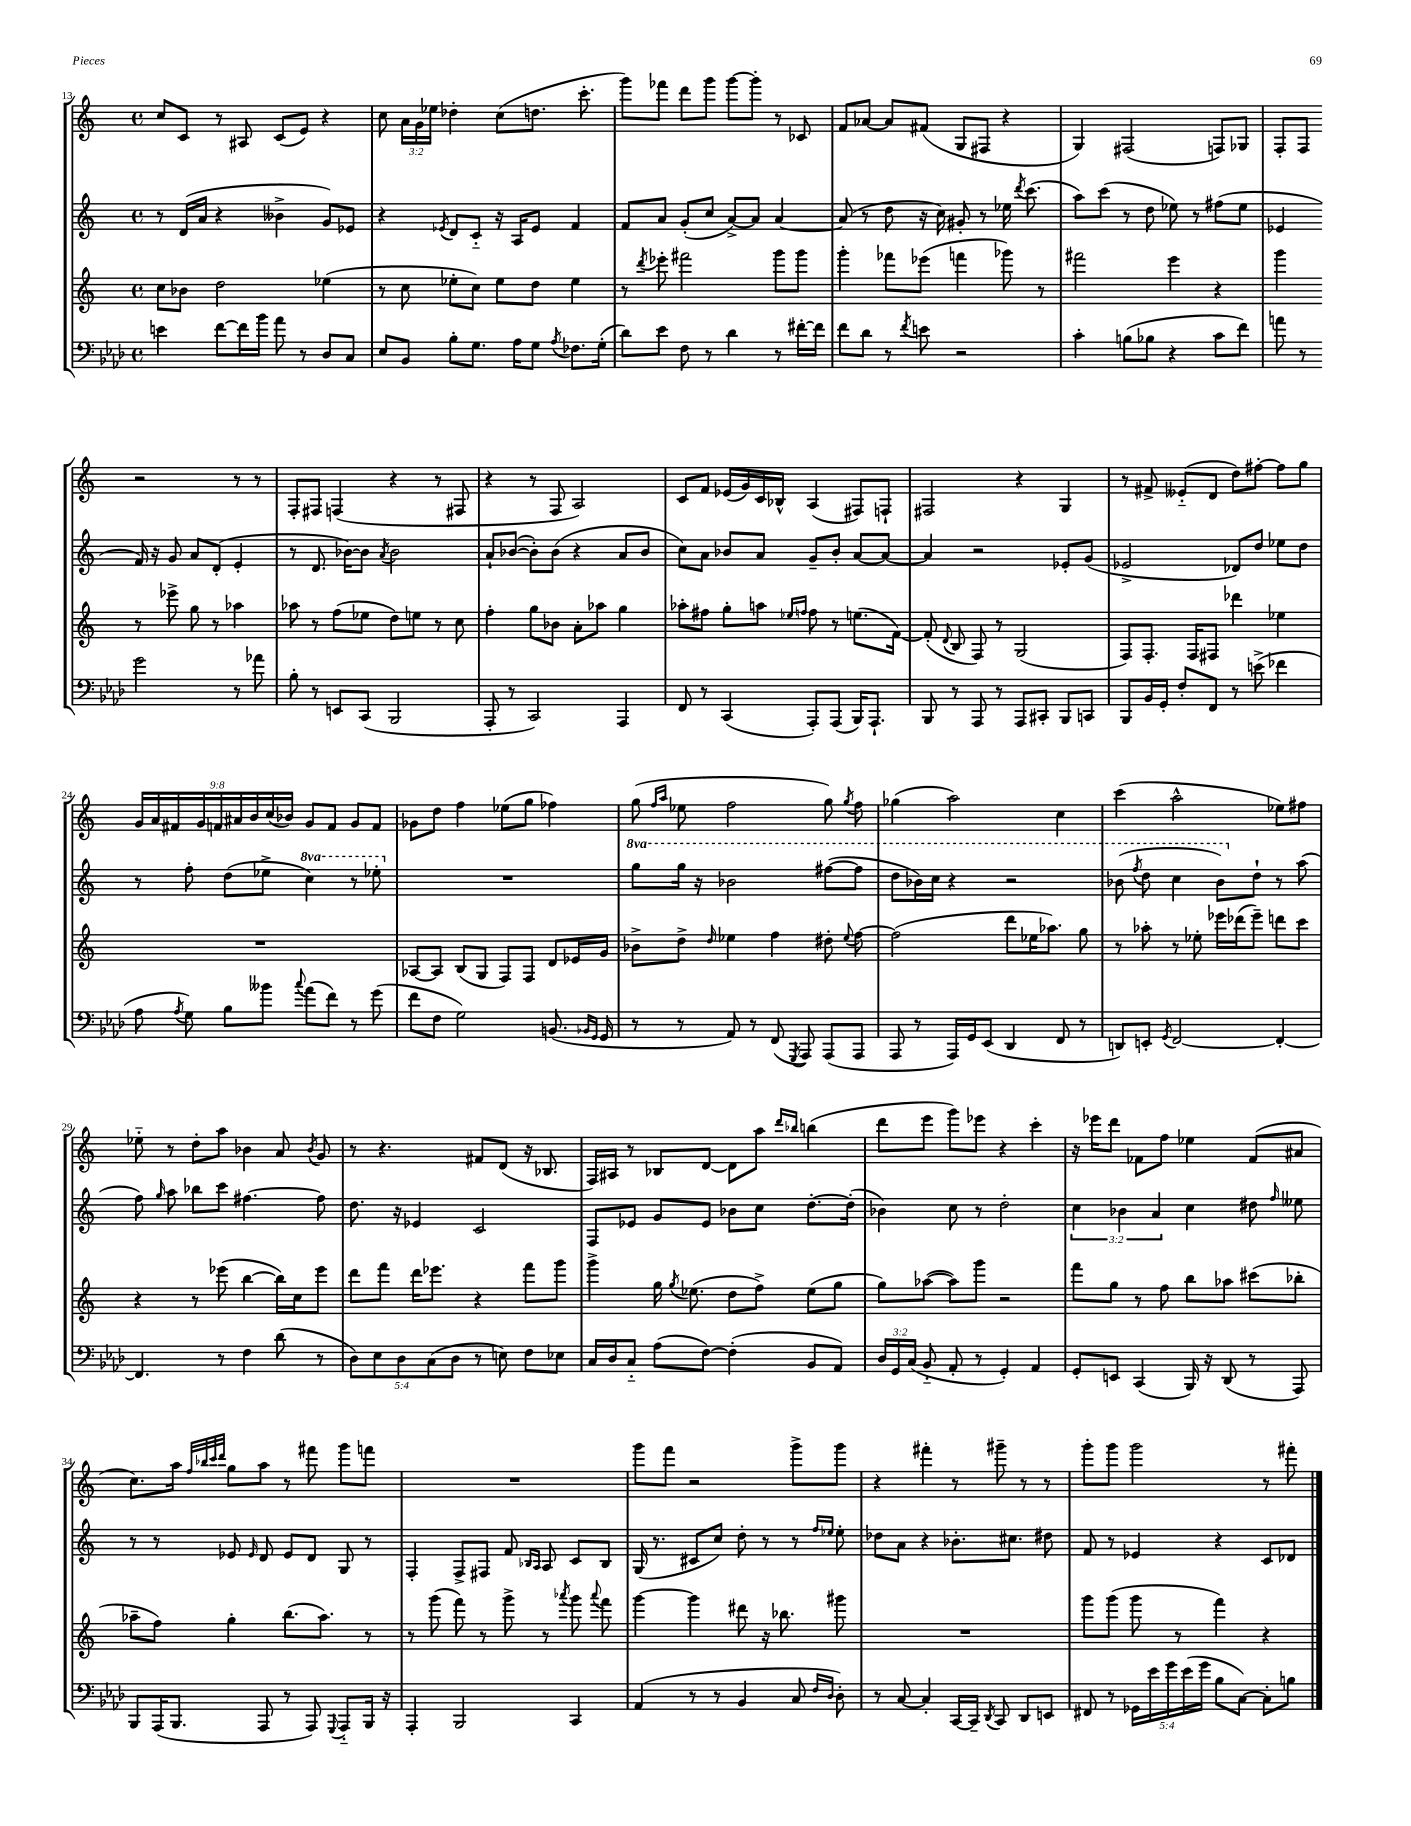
<<
\new StaffGroup <<
\new Staff = "s0" {
    \clef treble \key c \major \defaultTimeSignature \time 4/4 \override Staff.TupletNumber.text = #tuplet-number::calc-fraction-text
    \autoBeamOff c''8[ c'8] r8 ais8 c'8[( e'8]) r4 |
    c''8 \tuplet 3/2 { a'16[ g'16 ees''16] } des''4-. c''8[( d''8.] c'''8.-. |
    g'''8[) fes'''8] d'''8[ g'''8] g'''8[~ g'''8]-. r8 ces'8 |
    f'8[ aes'8]~ aes'8[ fis'8]( g8[ fis8] r4 |
    g4) fis2( f8[) ges8] |
    f8[-. f8] r2 r8 r8 |
    f8[-. fis8] f4( r4 r8 fis8 |
    r4 r8 f8 a2) |
    c'8[ f'8] ees'16[( g'16) c'16 bes16]-^ a4( fis8[) f8]-! |
    fis2 r4 g4 |
    r8 fis'8-> eeses'8[-_( d'8] d''8[) fis''8]~-. fis''8[ g''8] |
    \tuplet 9/8 { g'16[ a'16 fis'16 g'16 f'16 ais'16 b'16 c''16( bes'16]) } g'8[ f'8] g'8[ f'8] |
    ges'8[ d''8] f''4 ees''8[( g''8] fes''4) |
    g''8( \grace { f''16[ a''16] } ees''8 f''2 g''8) \acciaccatura { g''8 } f''8 |
    ges''4( a''2) c''4 |
    c'''4( a''2-^ ees''8[) fis''8] |
    ees''8-_ r8 d''8[-. a''8] bes'4 a'8 \acciaccatura { bes'8 } g'8 |
    r8 r4. fis'8[ d'8]( r16 bes8. |
    f16[) ais16] r8 bes8[ d'8]~ d'8[ a''8] \grace { d'''16[ bes''16] } b''4( |
    d'''8[ e'''8] g'''8[) ees'''8] r4 c'''4-. |
    r16 ees'''16[ d'''8] fes'8[ f''8] ees''4 fes'8[( ais'8] |
    c''8.[) a''16] \grace { f''32[ bes''32 c'''32 d'''32] } g''8[ a''8] r8 fis'''8 g'''8[ f'''8] |
    R1 |
    g'''8[ f'''8] r2 g'''8[-> g'''8] |
    r4 fis'''4-. r8 gis'''8-- r8 r8 |
    g'''8[-. g'''8] g'''2 r8 fis'''8-. \bar "|." |
}
\new Staff = "s1" {
    \clef treble \key c \major \defaultTimeSignature \time 4/4 \override Staff.TupletNumber.text = #tuplet-number::calc-fraction-text \set Staff.ottavationMarkups = #ottavation-simple-ordinals
    \autoBeamOff r8 d'16[( a'16] r4 beses'4-> g'8[) ees'8] |
    r4 \acciaccatura { ees'8 } d'8[ c'8]-_ r16 a16[ ees'8] f'4 |
    f'8[ a'8] g'8[-.( c''8] a'8[~->) a'8] a'4~ |
    a'8( r8 d''8 r16 c''16) gis'8-. r8 ees''16 \acciaccatura { d'''8 } c'''8.( |
    a''8[) c'''8]( r8 d''8 ees''8) r8 fis''8[( ees''8] |
    ees'4 f'16) r16 g'8 a'8[ d'8]-.( ees'4-. |
    r8 d'8. bes'16[~) bes'8] \acciaccatura { a'8 } bes'2 |
    a'8[-! bes'8]~( bes'8[-.) bes'8]( r4 a'8[ bes'8] |
    c''8[) a'8] bes'8[ a'8] g'8[-- bes'8]-. a'8[~ a'8]~ |
    a'4 r2 ees'8[-. g'8]( |
    ees'2-> des'8[) d''8] ees''8[ d''8] |
    r8 f''8-. d''8[( ees''8]-> \ottava #1 c'''4) r8 ees'''8-. \ottava #0 |
    R1 |
    \ottava #1 g'''8[ g'''16] r16 bes''2 fis'''8[~( fis'''8] |
    d'''8[ bes''16) c'''16] r4 r2 |
    bes''8( \acciaccatura { f'''8 } d'''8 c'''4 bes''8[) \ottava #0 d''8]-! r8 a''8( |
    f''8) \grace { g''16 } a''8 bes''8[ c'''8] fis''4.~ fis''8 |
    d''8. r16 ees'4 c'2 |
    f8[ ees'8] g'8[ ees'8] bes'8[ c''8] d''8.[~-. d''16]-.( |
    bes'4) c''8 r8 d''2-. |
    \tuplet 3/2 { c''4 bes'4 a'4 } c''4 dis''8 \grace { f''16 } eeses''8 |
    r8 r8 ees'8 \grace { ees'16 } d'8 ees'8[ d'8] g8 r8 |
    f4-. f8[-> fis8] f'8 \grace { bes16[ a16] } a8 c'8[ bes8] |
    g16( r8. cis'8[ c''8]) d''8-. r8 r8 \grace { f''16[ ees''16] } ees''8-. |
    des''8[ a'8] r4 bes'8.[-. cis''8.] dis''8 |
    f'8 r8 ees'4 r4 c'8[ des'8] \bar "|." |
}
\new Staff = "s2" {
    \clef treble \key c \major \defaultTimeSignature \time 4/4
    \autoBeamOff c''8[ bes'8] d''2 ees''4( |
    r8 c''8 ees''8[-. c''8]) ees''8[ d''8] ees''4 |
    r8 \acciaccatura { d'''8 } ees'''8-. fis'''2 g'''8[ g'''8] |
    g'''4-. fes'''8[ ees'''8]( f'''4 ges'''8) r8 |
    fis'''2 e'''4 r4 |
    g'''4 r8 ees'''8-> g''8 r8 aes''4 |
    aes''8 r8 f''8[( ees''8] d''8[) e''8] r8 c''8 |
    f''4-. g''8[ bes'8] a'8[-. aes''8] g''4 |
    aes''8[-. fis''8] g''8[-. a''8] \grace { ees''16[ f''16] } f''8 r8 e''8.[( f'16]~) |
    f'8-.( \appoggiatura { d'8 } b8 f8) r8 g2( |
    f8[) f8.]-. f16[ fis8] des'''4 ees''4 |
    R1 |
    aes8[~ aes8] b8[( g8] f8[) f8] d'8[ ees'16 g'16] |
    bes'8[-> d''8]-> \grace { d''16 } ees''4 f''4 dis''8-. \appoggiatura { ees''8 } f''8~ |
    f''2( d'''8[ ees''16 aes''8.]) g''8 |
    r8 aes''8-. r8 ees''8-. ees'''16[ des'''16( ees'''8]--) d'''8[ c'''8] |
    r4 r8 ees'''8( b''4~ b''16[) c''16 ees'''8] |
    d'''8[ f'''8] d'''16[ ees'''8.] r4 f'''8[ g'''8] |
    g'''4-> g''16 \acciaccatura { g''8 } ees''8.( d''8[ f''8]->) ees''8[( g''8] |
    g''8[) aes''8]~( aes''8[) g'''8] r2 |
    f'''8[ g''8] r8 f''8 b''8[ aes''8] cis'''8[( bes''8]-. |
    aes''8[-- f''8]) g''4-. b''8.[( aes''8.]) r8 |
    r8 g'''8( f'''8) r8 g'''8-> r8 \acciaccatura { aes'''8 } g'''8 \appoggiatura { aes'''8 } f'''8 |
    g'''4~ g'''4 dis'''8 r16 bes''8. gis'''8 |
    R1 |
    g'''8[ g'''8]( g'''8 r8 f'''4) r4 \bar "|." |
}
\new Staff = "s3" {
    \clef bass \key aes \major \defaultTimeSignature \time 4/4 \override Staff.TupletNumber.text = #tuplet-number::calc-fraction-text
    \autoBeamOff e'4 f'8[~ f'16 bes'16] aes'8 r8 des8[ c8] |
    ees8[ bes,8] bes8[-. g8.] aes16[ g8] \acciaccatura { aes8 } fes8.[ g16]-.( |
    des'8[) ees'8] f8 r8 des'4 r8 fis'16[~-. fis'16] |
    f'8[ des'8] r8 \acciaccatura { f'8 } e'8 r2 |
    c'4-. b8[( bes8] r4 c'8[ f'8]) |
    a'8 r8 g'2 r8 aes'8 |
    bes8-. r8 e,8[ c,8]( bes,,2 |
    aes,,8-. r8 c,2) aes,,4 |
    f,8 r8 c,4( aes,,8[-.) aes,,8]( bes,,16[) aes,,8.]-! |
    bes,,8 r8 aes,,8 r8 aes,,8[ cis,8]-. bes,,8[ c,8] |
    bes,,8[ bes,16 g,16]-. f8[-. f,8] r8 e'8->( fes'4 |
    aes8 \acciaccatura { aes8 } g8) bes8[ beses'8] \appoggiatura { c''8 } aes'8[( f'8]) r8 g'8( |
    f'8[ f8] g2) b,8.( \grace { bes,16[ g,16] } g,16 |
    r8 r8 aes,8) r8 f,8( \acciaccatura { g,,8 } aes,,8) aes,,8[( aes,,8] |
    aes,,8 r8 aes,,16[) g,16 ees,8]( des,4 f,8 r8 |
    d,8[) e,8]-. \acciaccatura { g,8 } f,2~ f,4~-. |
    f,4. r8 f4 des'8( r8 |
    \tuplet 5/4 { des8[) ees8 des8 c8( des8] } r8 e8) f8[ ees8] |
    c16[ des16 c8]-_ aes8[( f8]~) f4-.( bes,8[ aes,8]) |
    \tuplet 3/2 { des16[ g,16 c16]( } bes,8-_ aes,8-. r8 g,4-.) aes,4 |
    g,8[-. e,8] c,4( bes,,16) r16 des,8( r8 aes,,8) |
    bes,,8[ aes,,16( bes,,8.] aes,,8 r8 aes,,8) \appoggiatura { g,,8 } aes,,8[-_ bes,,16] r16 |
    aes,,4-. bes,,2 c,4 |
    aes,4( r8 r8 bes,4 c8 \grace { f16[ des16] } des8-.) |
    r8 c8~ c4-. c,16[~ c,16]-- \acciaccatura { des,8 } c,8 des,8[ e,8] |
    fis,8 r8 \tuplet 5/4 { ges,16[ ees'16 g'16 ees'16( g'16] } bes8[ c8]~) c8[-. b8] \bar "|." |
}
>>
>>
\layout { \context { \Score currentBarNumber = #13 } }
